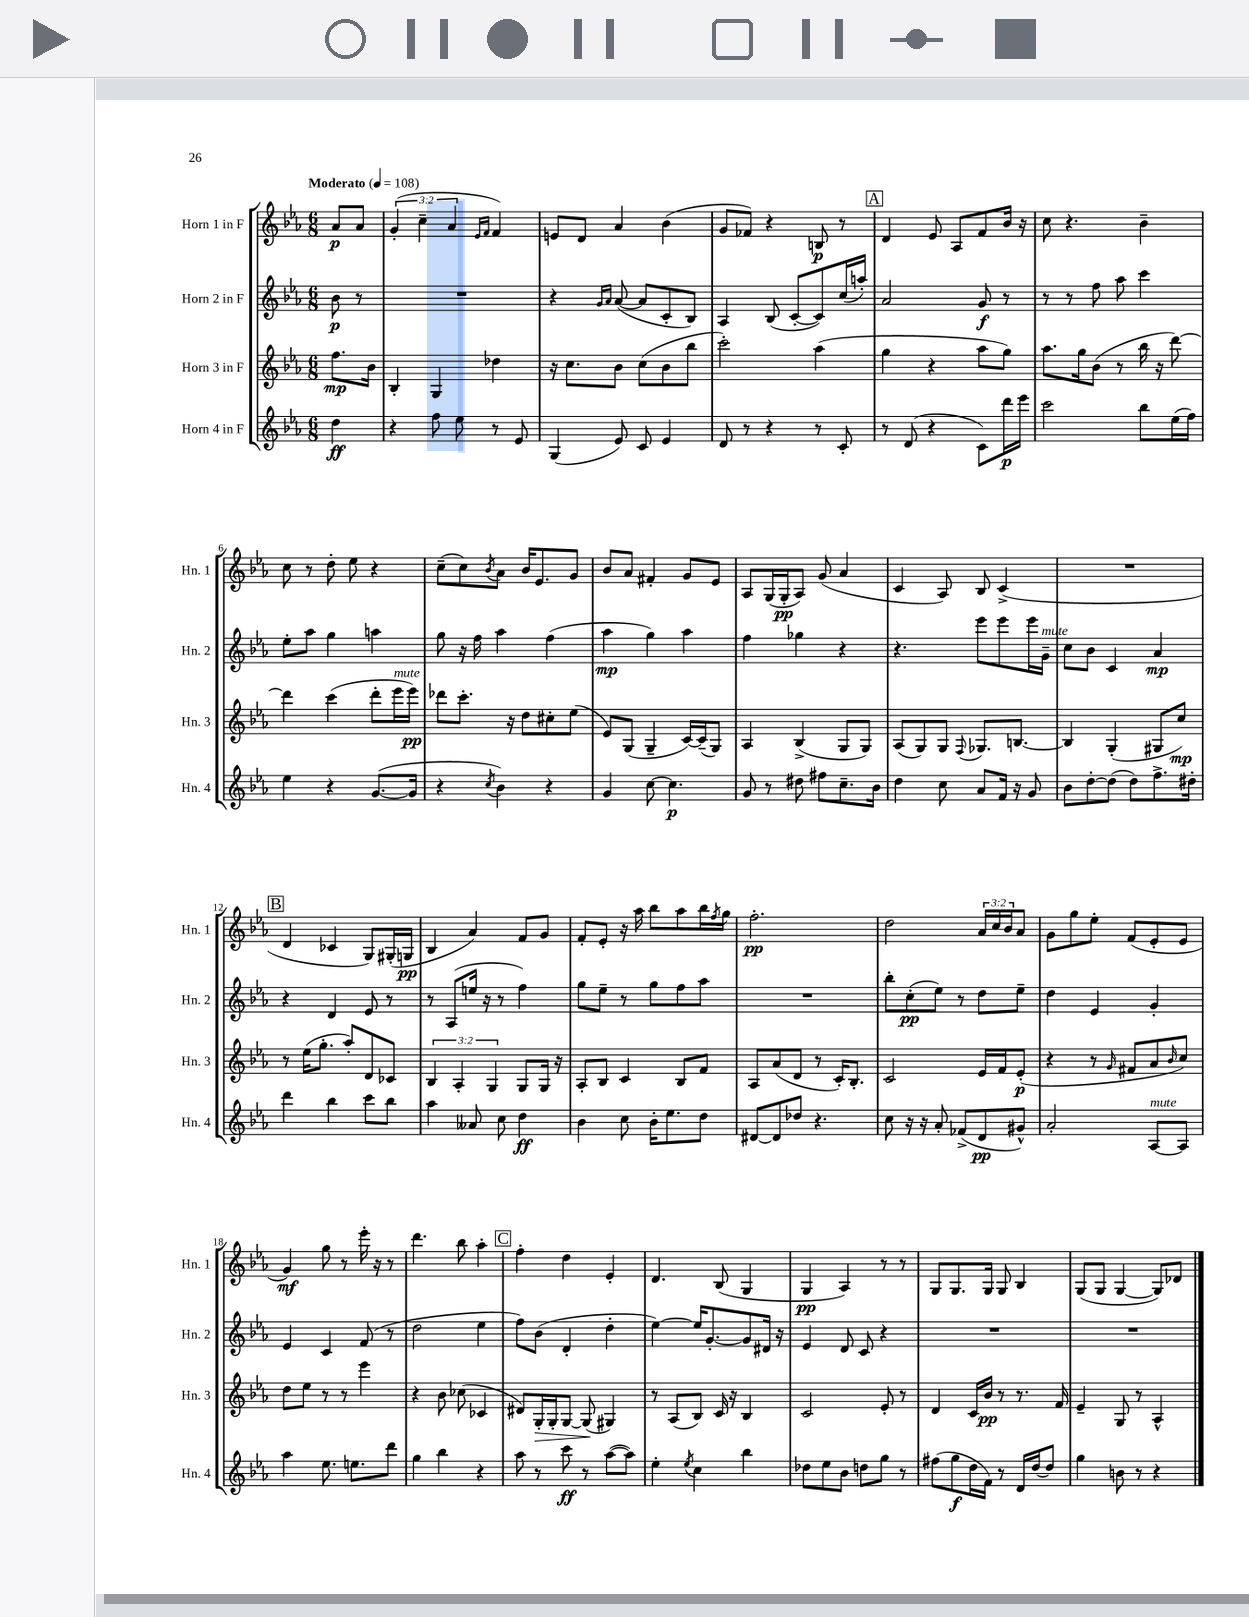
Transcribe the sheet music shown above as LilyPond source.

<<
\new StaffGroup <<
\new Staff = "s0" \with { instrumentName = "Horn 1 in F" shortInstrumentName = "Hn. 1" } {
    \clef treble \key ees \major \numericTimeSignature \time 6/8 \override Staff.TupletNumber.text = #tuplet-number::calc-fraction-text \partial 4 \tempo "Moderato" 4 = 108
    aes'8\p aes'8 |
    \tuplet 3/2 { g'4-.( c''4-- aes'4 } \grace { ees'16 f'16 } f'4) |
    e'8 d'8 aes'4 bes'4( |
    g'8 fes'8) r4 b8\p r8 |
    \mark \markup { \box "A" } d'4 ees'8 aes8 f'8 bes'16 r16 |
    c''8 r4. bes'4-- |
    c''8 r8 d''8-. ees''8 r4 |
    c''8--( c''8) \acciaccatura { bes'8 } aes'8 bes'16 ees'8. g'8 |
    bes'8 aes'8 fis'4-. g'8 ees'8 |
    aes8 g16( g16-.\pp aes8) g'8( aes'4 |
    c'4 aes8) bes8 c'4->( |
    R2. |
    \mark \markup { \box "B" } d'4 ces'4 g8) gis16-.( g16\pp |
    bes4 aes'4) f'8 g'8 |
    f'8-. ees'8-. r16 aes''16 bes''8 aes''8 bes''16 \acciaccatura { f''8 } g''16 |
    f''2.-.\pp |
    d''2 \tuplet 3/2 { aes'16 c''16 bes'16 } aes'8 |
    g'8 g''8 ees''8-. f'8( ees'8-. ees'8 |
    g'4\mf) g''8 r8 ees'''16-. r16 r8 |
    d'''4. bes''8 aes''4-. |
    \mark \markup { \box "C" } f''4-. d''4 ees'4-. |
    d'4. bes8( g4 |
    g4\pp aes4) r8 r8 |
    g8 g8. g16 g8 bes4 |
    g8( g8 g4~ g8) des'8 \bar "|." |
}
\new Staff = "s1" \with { instrumentName = "Horn 2 in F" shortInstrumentName = "Hn. 2" } {
    \clef treble \key ees \major \numericTimeSignature \time 6/8 \partial 4
    bes'8\p r8 |
    R2. |
    r4 \grace { g'16 aes'16 } aes'8~( aes'8 c'8-. bes8) |
    aes4 bes8( c'8~-. c'8) c''16( a''16-.) |
    \mark \markup { \box "A" } aes'2 g'8\f r8 |
    r8 r8 f''8 aes''8 c'''4 |
    ees''8-. aes''8 g''4 a''4 |
    g''8 r16 f''16 aes''4 f''4( |
    aes''4\mp g''4) aes''4 |
    f''4 ges''4 r4 |
    r4. ees'''8 ees'''8 ees'''16 g'16--^\markup { \italic "mute" } |
    c''8 bes'8 c'4 aes'4\mp |
    \mark \markup { \box "B" } r4 d'4 ees'8 r8 |
    r8 aes8( e''16 r16 r8 f''4) |
    g''8 ees''8-- r8 g''8 f''8 aes''8 |
    R2. |
    bes''8-. c''8-.\pp( ees''8) r8 d''8 ees''8-- |
    d''4 ees'4 g'4-. |
    ees'4 c'4 f'8( r8 |
    d''2 ees''4 |
    \mark \markup { \box "C" } f''8) bes'8( d'4-. d''4-. |
    ees''4~) ees''16 g'8.~-. g'8 dis'16 r16 |
    ees'4 d'8 c'8 r4 |
    R2. |
    R2. \bar "|." |
}
\new Staff = "s2" \with { instrumentName = "Horn 3 in F" shortInstrumentName = "Hn. 3" } {
    \clef treble \key ees \major \numericTimeSignature \time 6/8 \override Staff.TupletNumber.text = #tuplet-number::calc-fraction-text \partial 4
    f''8.\mp bes'16 |
    bes4-. g4 des''4 |
    r16 c''8. bes'8 c''8( bes'8 bes''8 |
    c'''2-.) aes''4( |
    \mark \markup { \box "A" } g''4 r4 aes''8 g''8) |
    aes''8. g''16 bes'8( r8 bes''16 r16 d'''8~) |
    d'''4 c'''4( d'''8-. ees'''16^\markup { \italic "mute" } ees'''16\pp) |
    des'''8 c'''8.-. r16 d''8 cis''8-. ees''8( |
    ees'8) g8( g4-- c'16~) c'16--( g8) |
    aes4 bes4->( g8 g8) |
    aes8( g8) g8 \appoggiatura { f8 } ges8. b8.~ |
    b4 g4-.( gis8 c''8\mp) |
    \mark \markup { \box "B" } r8 ees''16( g''8.-. aes''8-.) d'8 ces'8 |
    \tuplet 3/2 { bes4 aes4-. g4 } g8 g16 r16 |
    aes8-. bes8 c'4 bes8 f'8 |
    aes8 aes'8( d'8 r8 c'16-.) bes8.-. |
    c'2 ees'16 f'16 ees'8-.\p( |
    r4 r8 \grace { g'16 } fis'8 aes'8 \grace { bes'16 } c''8) |
    d''8 ees''8 r8 r8 ees'''4 |
    r4 bes'8 ces''8( ces'4 |
    \mark \markup { \box "C" } dis'8) g16-.\> g16-. g8~ g8\!( gis4) |
    r8 aes8( bes8) c'16 r16 bes4 |
    c'2 ees'8-. r8 |
    d'4 c'16 bes'16\pp r8 r8. f'16 |
    ees'4-- g8 r8 aes4-^ \bar "|." |
}
\new Staff = "s3" \with { instrumentName = "Horn 4 in F" shortInstrumentName = "Hn. 4" } {
    \clef treble \key ees \major \numericTimeSignature \time 6/8 \partial 4
    d''4\ff |
    r4 f''8 ees''8 r8 ees'8 |
    g4( ees'8) c'8 ees'4 |
    d'8 r8 r4 r8 c'8-. |
    \mark \markup { \box "A" } r8 d'8( r4 c'8) d'''16\p ees'''16 |
    c'''2 bes''8 ees''16( f''16) |
    ees''4 r4 g'8.~( g'16 |
    r4 \acciaccatura { c''8 } bes'4) r4 |
    g'4 c''8~ c''4.\p |
    g'8 r8 dis''8 fis''8 c''8.-- bes'16 |
    d''4 c''8 aes'8 f'16 r16 g'8 |
    bes'8 d''8~-. d''8( d''8) f''8.-> dis''16-. |
    \mark \markup { \box "B" } d'''4 bes''4 c'''8 bes''8 |
    aes''4 aeses'8 c''8 d''4\ff |
    bes'4 c''8 bes'16-. ees''8. d''8 |
    dis'8~ dis'8 des''8 r4. |
    c''8 r16 r16 aes'8-. fes'8->( d'8\pp gis'8-^) |
    aes'2-. aes8~^\markup { \italic "mute" } aes8 |
    aes''4 ees''8. e''8. d'''8 |
    g''4 bes''4 r4 |
    \mark \markup { \box "C" } aes''8 r8 c'''8\ff r8 aes''8~( aes''8) |
    ees''4-. \acciaccatura { ees''8 } c''4 bes''4 |
    des''8 ees''8 bes'8 d''8 g''8 r8 |
    fis''8( g''8\f d''16 f'16) r8 d'16 d''16~ d''8 |
    g''4 b'8 r8 r4 \bar "|." |
}
>>
>>
